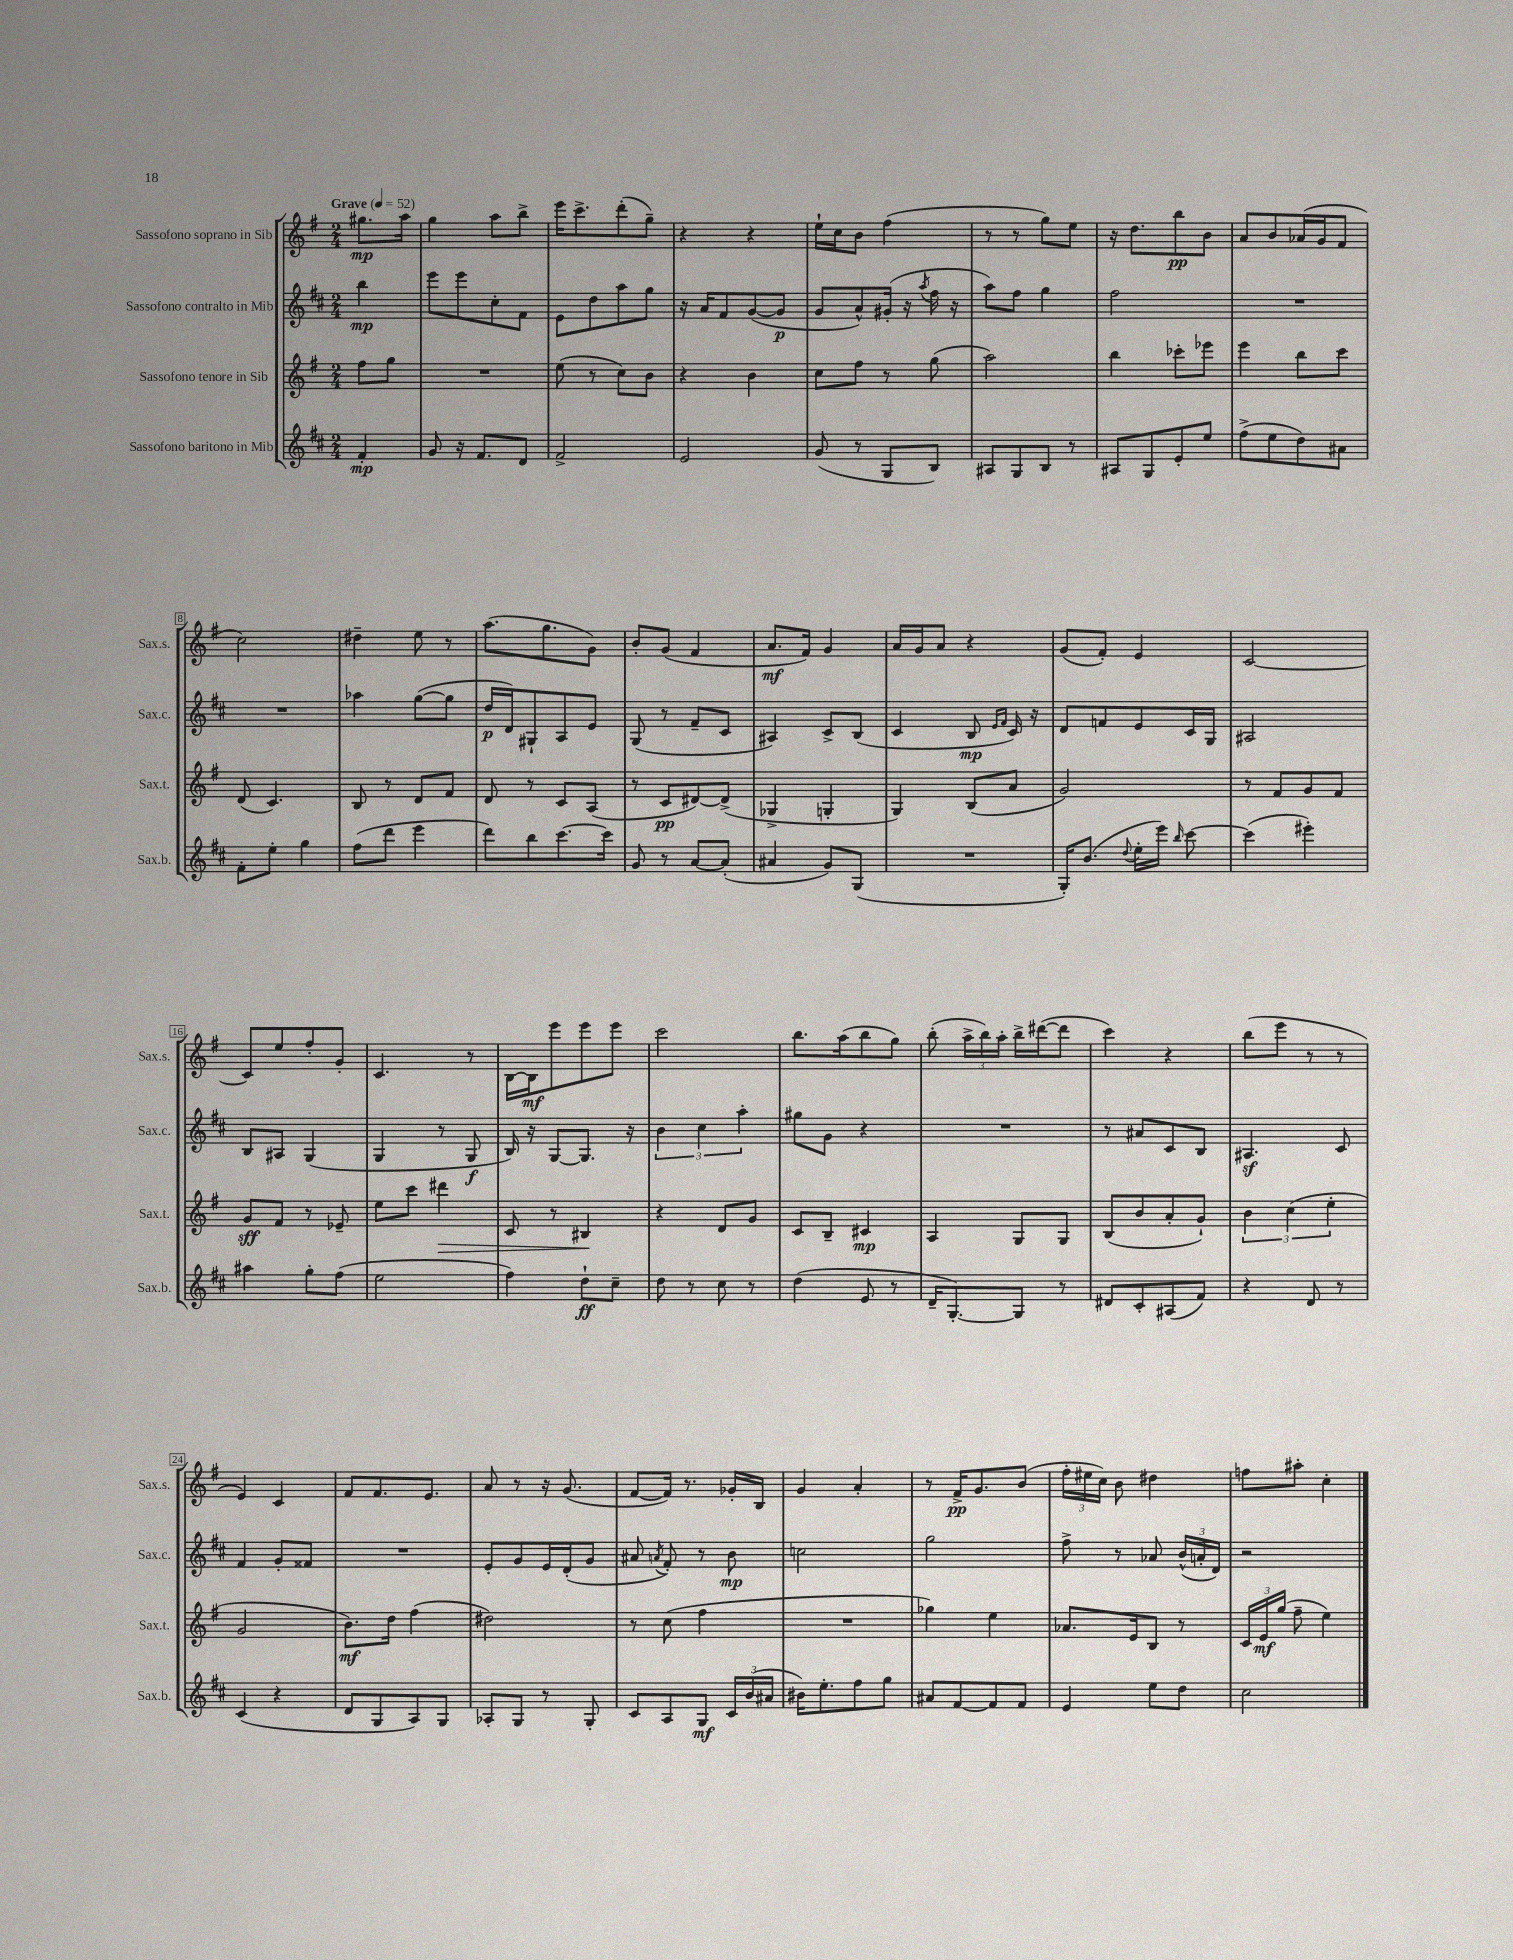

**kern	**kern	**kern	**kern
*staff4	*staff3	*staff2	*staff1
*clefG2	*clefG2	*clefG2	*clefG2
*k[f#c#]	*k[f#]	*k[f#c#]	*k[f#]
*M2/4	*M2/4	*M2/4	*M2/4
*MM52	*MM52	*MM52	*MM52
4f#'	8ff#	4bb	8.gg#
.	8gg	.	.
.	.	.	16aa
=	=	=	=
8g	2r	8eee	4gg
16r	.	8eee	.
8.f#	.	.	.
.	.	8cc#'	8aa
8d	.	8f#	8bb^
=	=	=	=
2f#^	(8ee	8e	16eee
.	.	.	8.ccc^
.	8r	8dd	.
.	8cc)	8aa	(8ddd'
.	8b	8gg	8gg~)
=	=	=	=
2e	4r	16r	4r
.	.	16a	.
.	.	8f#	.
.	4b	([8g	4r
.	.	8g]	.
=	=	=	=
(8g	8cc	8g	16ee`
.	.	.	16cc
8r	8ff#	8a^^)	8b
8G	8r	(16g#'	(4ff#
.	.	16r	.
.	.	8qaa	.
8B)	(8gg	16ff#	.
.	.	16r	.
=	=	=	=
8A#	2aa)	8aa)	8r
8G	.	8ff#	8r
8B	.	4gg	8gg)
8r	.	.	8ee
=	=	=	=
8A#	4bb	2ff#	16r
.	.	.	8.dd
8G	.	.	.
8e'	8ccc-'	.	8bb
8ee	8eee-	.	8b
=	=	=	=
(8ff#^	4eee	2r	8a
8ee	.	.	8b
8dd)	8bb	.	(16a-
.	.	.	16g
8a#	8ccc	.	8f#
=	=	=	=
8f#'	(8d	2r	2cc)
8ee'	4.c)	.	.
4gg	.	.	.
=	=	=	=
(8ff#	8B	4aa-	4dd#~
8ddd	8r	.	.
4eee	8d	([8gg	8ee
.	8f#	8gg]	8r
=	=	=	=
8ddd)	8d	16dd	(8.aa
.	.	16d)	.
8bb	8r	8G#`	.
.	.	.	8.gg
[8.ccc#	8c	8A	.
.	(8A	8e	8g)
16ccc#]	.	.	.
=	=	=	=
8g	8r	(8G	8b'
8r	8c	8r	(8g
[8a	[8d#)	8f#~	4f#
(8a']	(8d#^]	8c#	.
=	=	=	=
4a#	4G-^	4A#)	8.a
.	.	.	16f#)
8g)	4G'	8c#^	4g
(8G	.	(8B	.
=	=	=	=
2r	4G)	4c#	16a
.	.	.	16g
.	.	.	8a
.	(8B	8B	4r
.	.	16qqe	.
.	.	16qqf#	.
.	8a	16c#)	.
.	.	16r	.
=	=	=	=
16G')	2g)	8d	(8g
(8.b	.	.	.
.	.	8f	8f#')
8qqdd	.	.	.
16ee'	.	8e	4e
16eee)	.	.	.
16qqbb	.	.	.
[8ccc#	.	16c#	.
.	.	16G	.
=	=	=	=
(4ccc#]	8r	2A#	[2c
.	8f#	.	.
4eee#')	8g	.	.
.	8f#	.	.
=	=	=	=
4aa#	8g	8B	8c]
.	8f#	8A#	8ee
8gg'	8r	(4G	8ff#'
(8ff#	8e-~	.	8g'
=	=	=	=
2ee	8ee	4G	4.c
.	8ccc	.	.
.	4ddd#	8r	.
.	.	8G	8r
=	=	=	=
4ff#)	8c	16B)	[16B
.	.	16r	16B]
.	8r	[8G	8eee
8dd`	4B#	8.G]	8eee
8cc#~	.	.	8eee
.	.	16r	.
=	=	=	=
8dd	4r	6b	2ccc
8r	.	.	.
.	.	6cc#	.
8cc#	8d	.	.
.	.	6aa'	.
8r	8g	.	.
=	=	=	=
(4dd	8c	8gg#	8.bb
.	8B~	8g	.
.	.	.	(16aa
8e	4c#	4r	8bb
8r	.	.	8gg)
=	=	=	=
16d~	4A	2r	(8bb'
[8.G')	.	.	.
.	.	.	24aa^
.	.	.	24bb)
.	.	.	24aa'
8G]	8G	.	16bb^
.	.	.	([16ddd#
8r	8G	.	8ddd#]
=	=	=	=
8d#	(8B	8r	4ccc)
8c#'	8b	8a#	.
(8A#	8a'	8c#	4r
8f#)	8g`)	8B	.
=	=	=	=
4r	6b	4.A#	(8bb
.	.	.	8eee
.	(6cc	.	.
8d	.	.	8r
.	6ee'	.	.
8r	.	8c#	8r
=	=	=	=
(4c#	2g	4f#	4e)
4r	.	8g'	4c
.	.	8f##	.
=	=	=	=
8d	8.b)	2r	8f#
8G	.	.	8.f#
.	16dd	.	.
8A)	(4ff#	.	.
.	.	.	8.e
8G	.	.	.
=	=	=	=
8A-'	2dd#)	8e'	8a
8G	.	8g	8r
8r	.	16e	16r
.	.	(16d'	(8.g
8G'	.	8g	.
=	=	=	=
8c#	8r	8a#	[8f#
.	.	8qa	.
8A	(8cc	8f#')	16f#])
.	.	.	8.r
8G	4ff#	8r	.
24c#	.	8b	16g-'
(24b	.	.	.
.	.	.	16B
24a#	.	.	.
=	=	=	=
16b#)	2r	2cc	4g
8.ee'	.	.	.
8ff#	.	.	4a'
8gg	.	.	.
=	=	=	=
8a#	4gg-)	2gg	8r
[8f#	.	.	16f#^
.	.	.	8.g
8f#]	4ee	.	.
8f#	.	.	(8b
=	=	=	=
4e	8.a-	8ff#^	24ff#'
.	.	.	24ee#
.	.	.	24cc)
.	.	8r	8b
.	16e	.	.
8ee	8B	8a-	4dd#
8dd	8r	(24b^^	.
.	.	24a'	.
.	.	24d)	.
=	=	=	=
2cc#	24c	2r	8ff
.	24e	.	.
.	(24gg	.	.
.	8ff#~	.	8aa#'
.	4ee)	.	4cc'
==	==	==	==
*-	*-	*-	*-
